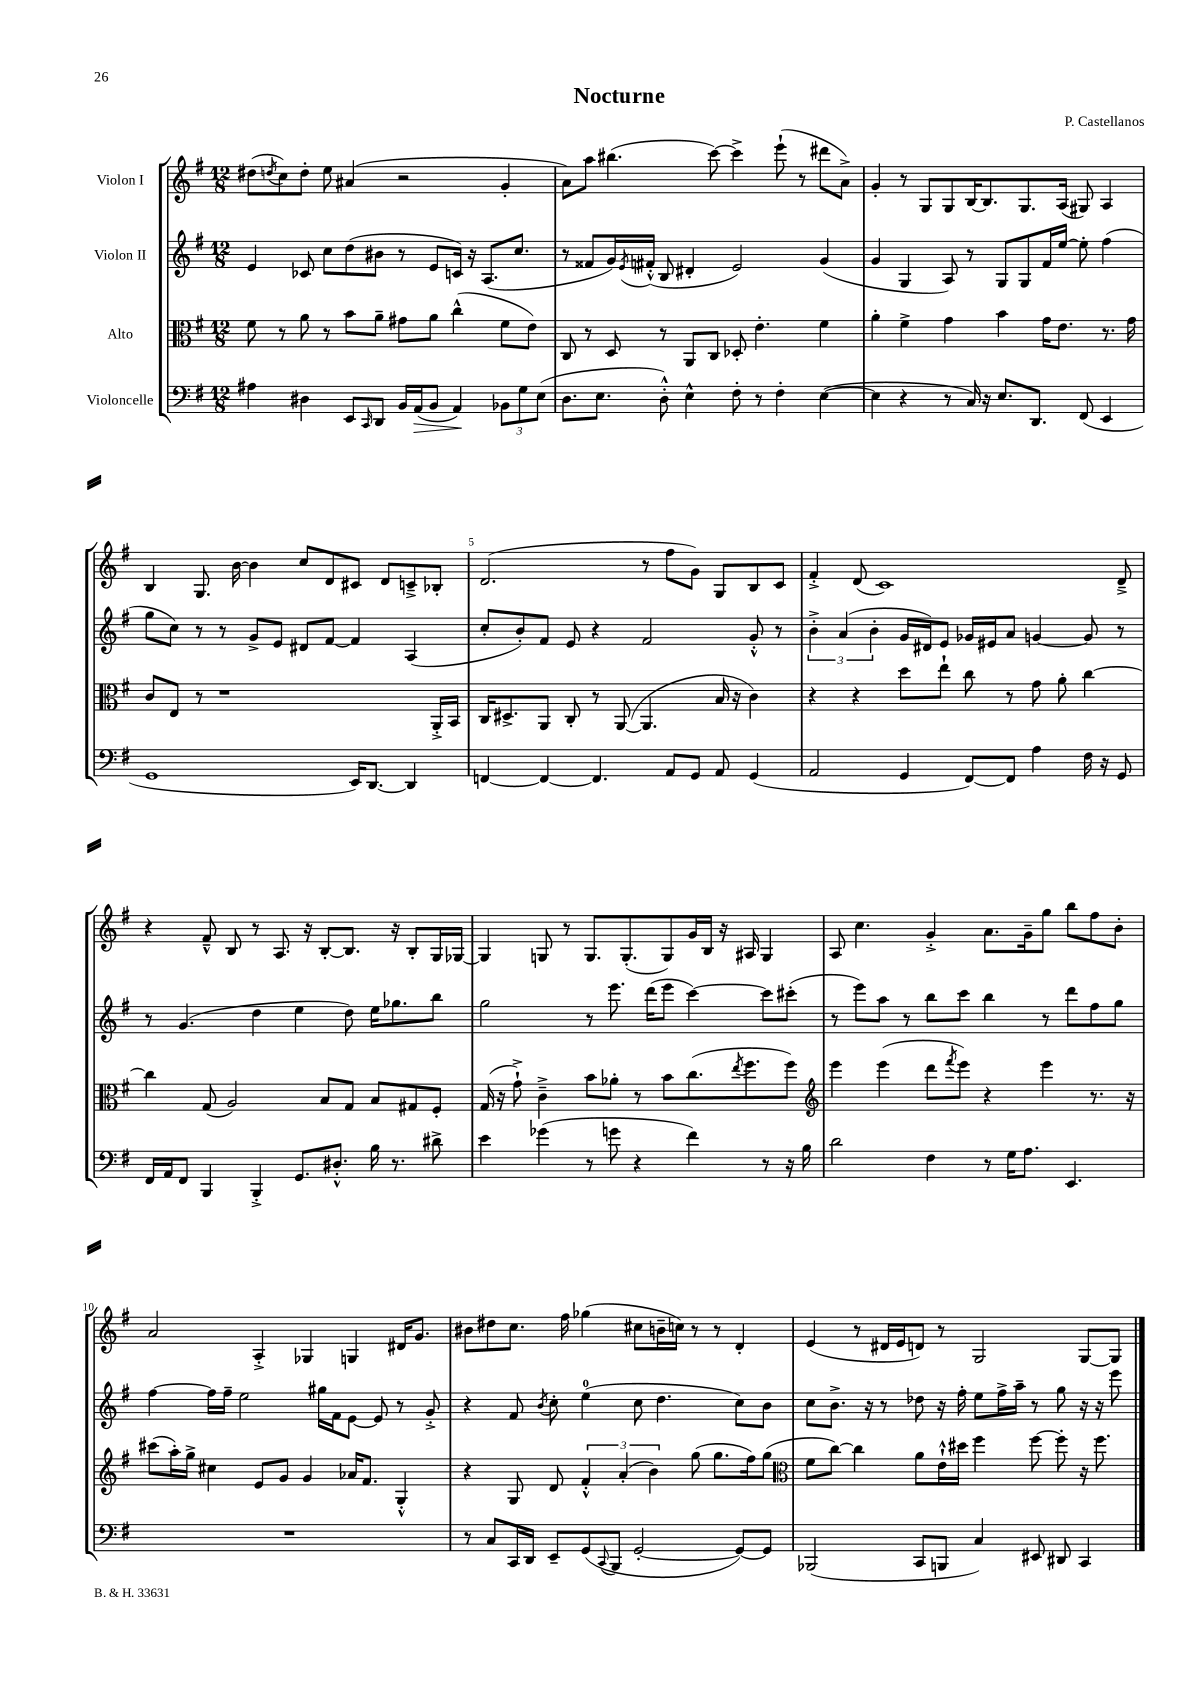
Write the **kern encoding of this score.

**kern	**kern	**kern	**kern
*staff4	*staff3	*staff2	*staff1
*clefF4	*clefC3	*clefG2	*clefG2
*k[f#]	*k[f#]	*k[f#]	*k[f#]
*M12/8	*M12/8	*M12/8	*M12/8
4A#\	8f#\	4e/	(8dd#\L
.	.	.	8qdd/
.	8r	.	8cc\)
4D#\	8a\	8c-/	8dd'\J
.	8r	8cc\L	8ee\
8EE/L	8b\L	(8dd\	(4a#/
16qqCC/	.	.	.
8DD/J	8a~\J	8b#\J	.
16BB/LL	8g#\L	8r	2r
(16AA/J	.	.	.
8BB/J	8a\J	8e/L	.
4AA/)	(4cc^^\	16c/Jk)	.
.	.	16r	.
.	.	(8.A/L	.
12BB-\L	8f#\L	.	4g'/
.	.	8.cc/J	.
12G\	.	.	.
.	8e\J)	.	.
(12E\J	.	.	.
=	=	=	=
8.D\L	8C/	8r	8a\L)
.	8r	8f##/L	8aa\J
8.E\J	.	.	.
.	8D/	16g/L)	(4.bb#\
.	.	8qe/	.
.	.	(16f#'^^/JJ	.
8D'^^\)	8r	8B/	.
4E^^\	8AA/L	4d#'/	.
.	8C/J	.	[8ccc\)
8F#'\	8D-'/	2e/)	4ccc^\]
8r	4.e'\	.	.
4F#'\	.	.	(8eee`\
.	.	.	8r
([4E\	4f#\	(4g/	8ddd#\L
.	.	.	8a^\J)
=	=	=	=
4E\]	4a'\	4g/	4g'/
4r	4f#^\	4G/	8r
.	.	.	8G/L
8r	4g\	8A/)	8G/
16C/)	.	8r	[16B/K
16r	.	.	8.B/]
8.E/L	4b\	8G/L	.
.	.	8G/	8.G/
8.DD/J	.	.	.
.	16g\LK	16f#/L	.
.	8.e\J	[16ee/JJ	(16A/Jk
(8FF#/	.	8ee'\]	8G#/)
4EE/	8.r	(4ff#\	4A/
.	16g\	.	.
=	=	=	=
1GG	8c/L	8gg\L	4B/
.	8E/J	8cc\J)	.
.	8r	8r	8.G/
.	1r	8r	.
.	.	.	[16b\
.	.	8g^/L	4b\]
.	.	8e/J	.
.	.	8d#/L	8cc/L
.	.	[8f#/J	8d/
16EE/LK)	.	4f#/]	8c#/J
[8.DD/J	.	.	.
.	.	.	8d/L
4DD/]	.	(4A/	8c~^/
.	16AA'^/LL	.	8B-'/J
.	16BB/JJ	.	.
=	=	=	=
[4FF/	16C/LK	8cc'/L	(2.d/
.	8.D#^/	.	.
.	.	8b'/)	.
4FF/_	8AA/J	8f#/J	.
.	8C'/	8e/	.
4.FF/]	8r	4r	.
.	([8AA/	.	.
.	4.AA/]	2f#/	8r
8AA/L	.	.	8ff#\L
8GG/J	.	.	8g\J)
8AA/	16B/	.	8G/L
.	16r	.	.
(4GG/	4c\)	8g'^^/	8B/
.	.	8r	8c/J
=	=	=	=
2AA/	4r	6b'^\	4f#'^/
.	.	(6a/	.
.	4r	.	(8d/
.	.	6b'\	.
.	.	.	1c)
4GG/	8dd\L	16g/LL	.
.	.	16d#/J)	.
.	8ee`\J	8e/J	.
[8FF#/L)	8cc\	16g-/LL	.
.	.	16e#/J	.
8FF#/]J	8r	8a/J	.
4A\	8g\	[4g/	.
.	8a'\	.	.
16F#\	[4cc\	8g/]	.
16r	.	.	.
8GG/	.	8r	8d~^/
=	=	=	=
16FF#/LL	4cc\]	8r	4r
16AA/J	.	.	.
8FF#/J	.	(4.g/	.
4BBB/	(8G/	.	8f#~^^/
.	2A/)	.	8B/
4BBB'^/	.	4dd\	8r
.	.	.	8.A/
8.GG/L	.	4ee\	.
.	.	.	16r
.	8B/L	.	[8B'/L
8.D#'^^/J	.	.	.
.	8G/J	8dd\)	8.B/]J
16B\	8B/L	16ee\LK	.
8.r	.	8.gg-\	16r
.	8G#/	.	8B'/L
8d#^\	8F#'/J	8bb\J	16G/L
.	.	.	[16G-/JJ
=	=	=	=
4e\	(16G/	2gg\	4G-/]
.	16r	.	.
.	8g`^\)	.	.
(4g-\	4c~^\	.	8G/
.	.	.	8r
8r	8b\L	8r	8.G/L
8g\	8a-'\J	8.eee\	.
.	.	.	(8.G'/
4r	8r	.	.
.	.	(16ddd\LK	.
.	8b\L	8eee\J	8G/)
4f#\)	(8.cc\	[4ccc\)	16g/L
.	.	.	16B/JJ
.	.	.	16r
.	8qee/	.	.
.	8.ff#\	.	16A#/
8r	.	8ccc\]L	4G/
16r	8ff#\J)	(8ccc#'\J	.
16B\	.	.	.
=	=	=	=
*	*clefG2	*	*
2d\	4eee\	8r	8A/
.	.	8eee\L)	4.cc\
.	(4eee\	8aa\J	.
.	.	8r	.
4F#\	8ddd\L	8bb\L	4g'^/
.	8qfff#/	.	.
.	8eee\J)	8ccc\J	.
8r	4r	4bb\	8.a\L
16G\LK	.	.	.
8.A\J	.	.	16g~\k
.	4eee\	8r	8gg\J
4.EE/	.	8ddd\L	8bb\L
.	8.r	8ff#\	8ff#\
.	.	8gg\J	8b'\J
.	16r	.	.
=	=	=	=
1.r	(8ccc#\L	[4ff#\	2a/
.	16aa'\L)	.	.
.	16gg^\JJ	.	.
.	4cc#\	16ff#\]LL	.
.	.	16ff#~\JJ	.
.	.	2ee\	.
.	8e/L	.	4A'^/
.	8g/J	.	.
.	4g/	.	4G-/
.	.	16gg#\LL	.
.	.	16f#\J	.
.	16a-/LK	[8e\J	4G/
.	8.f#/J	.	.
.	.	8e/]	.
.	4G'^^/	8r	16d#/LK
.	.	.	8.g/J
.	.	8g'^/	.
=	=	=	=
8r	4r	4r	8b#\L
8C/L	.	.	8dd#\
16CC/L	8G/	8f#/	8.cc\J
16DD/JJ	.	.	.
.	.	8qb/	.
8EE~/L	8d/	8cc'\	.
.	.	.	16ff#\
(8GG/	6f#'^^/	(4ee\	(4gg-\
8qqCC/	.	.	.
8BBB/J	.	.	.
.	(6a'/	.	.
[2GG'/	.	8cc\	8cc#\L
.	6b\)	.	.
.	.	4.dd\	16b~\L
.	.	.	16cc\JJ)
.	(8gg\	.	8r
.	8.gg\L	.	8r
8GG/_L)	.	8cc\L)	4d'/
.	16ff#\k)	.	.
8GG/]J	(8gg\J	8b\J	.
=	=	=	=
*	*clefC3	*	*
(2BBB-/	8f#\L	8cc\L	(4e/
.	[8cc\J)	8.b^\J	.
.	4cc\]	.	8r
.	.	16r	.
.	.	8r	16d#/LL
.	.	.	16e/J
8CC/L	8a\L	8dd-\	8d/J)
8BBB/J	16e`^^\L	16r	8r
.	16dd#\JJ	16ff#'\	.
4C/)	4ff#\	8ee\L	2G/
.	.	16ff#^\L	.
.	.	16aa~\JJ	.
8EE#/	[8ff#\	8r	.
8DD#/	8ff#'\]	8gg\	.
4CC/	16r	16r	[8G/L
.	8.ff#\	16r	.
.	.	8eee\	8G/]J
==	==	==	==
*-	*-	*-	*-
